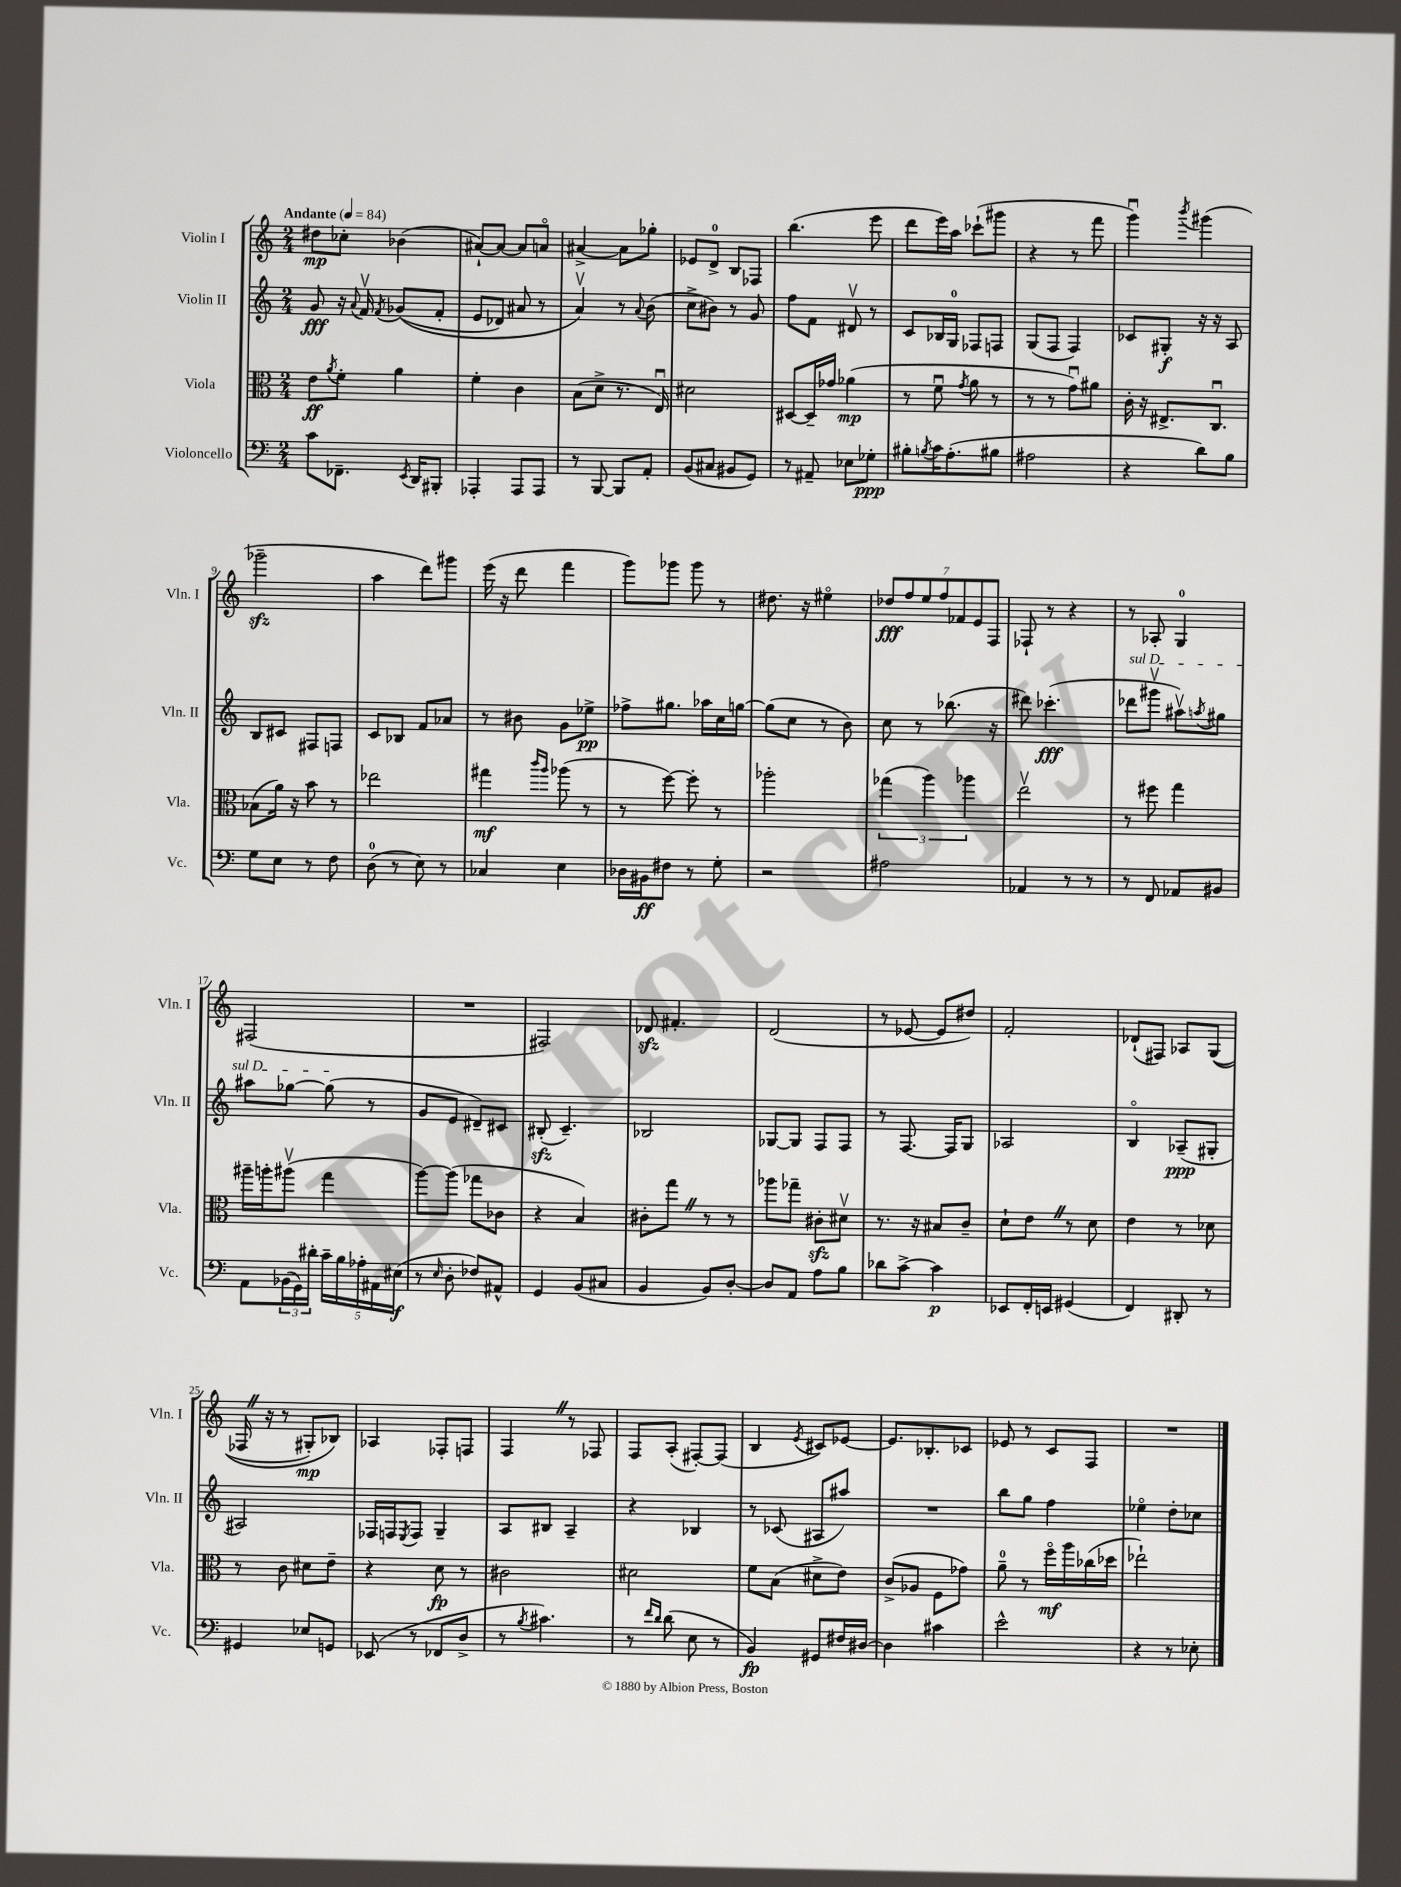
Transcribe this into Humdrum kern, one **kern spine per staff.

**kern	**kern	**kern	**kern
*staff4	*staff3	*staff2	*staff1
*clefF4	*clefC3	*clefG2	*clefG2
*k[]	*k[]	*k[]	*k[]
*M2/4	*M2/4	*M2/4	*M2/4
*MM84	*MM84	*MM84	*MM84
8c\L	8e\L	8g/	8dd#\L
.	8qa/	.	.
8.FF-~\J	8f'\J	16r	8cc-'\J
.	.	8qqa/	.
.	.	16fv/	.
.	.	8qf/	.
.	4a\	&((8g-/L	(4b-\
8qEE/	.	.	.
16DD/LK	.	.	.
8BBB#'/J	.	8f'/J	.
=	=	=	=
4AAA-'/	4f'\	8e/L	[8a#`/L)
.	.	8d-/J)	8a#/_J
8AAA-/L	4c\	8a#/	8a#/]L
8AAA-/J	.	8r	8ao/J
=	=	=	=
8r	(8B\L	4av/&)	[4a#^/
[8BBB/	8d^\J	.	.
8BBB/]L	8.r	8r	8a#\]L
.	.	8qqa/	.
8AA'/J	.	(8b\	8gg-'\J
.	16Eu/)	.	.
=	=	=	=
(8BB/L	2d#\	8cc^\L	8e-/L
8C#/J	.	8b#\J)	8d^/J
8BB#/L	.	8r	8B/L
8GG/J)	.	8g/	8F-/J
=	=	=	=
8r	[8D#/L	8ff\L	(4.bb\
8AA#~/	16D#~/]L	8f\J	.
.	16g-/JJ	.	.
8E-\L	(4a-\	8d#v/	.
8G-'\J	.	8r	8eee\
=	=	=	=
8B#'\L	8r	8c/L	8ddd\L
8qB/	.	.	.
16c\K	8fu\	16B-/L	16eee\L)
(8.A'\	.	16G/JJ	16aa\JJ
.	8qg/	.	.
.	8a\	8F-/L	(8ccc-`\L
8B#\J	8r	8F/J	8ggg#\J
=	=	=	=
2A#\	8r	(8G/L	4r
.	8r	8F/J	.
.	8gu\L)	4F/)	8r
.	8a#\J	.	8fff\
=	=	=	=
4r	16c'\	8c-/L	4gggu\)
.	16r	.	.
.	8.E#^/L	8G#'/J	.
.	.	.	8qbbb/
8d\L)	.	16r	(4ggg#\
.	8.Cu/J	16r	.
8B\J	.	8A/	.
=	=	=	=
8G\L	(8B-\L	8B/L	2ggg-~\
8E\J	16a\Jk)	8c#/J	.
.	16r	.	.
8r	8b\	8F#/L	.
8F\	8r	8F/J	.
=	=	=	=
(8D\	2ee-\	8c/L	4aa\
8r	.	8B-/J	.
8E\)	.	8f/L	8ddd\L)
8r	.	8a-/J	8ggg#\J
=	=	=	=
4C-/	4gg#\	8r	(16eee\
.	.	.	16r
.	.	8b#\	8ddd\
.	16qqccc/LL	.	.
.	16qqaa/JJ	.	.
4E\	(8aa-\	8g\L	4fff\
.	8r	8ee-^\J	.
=	=	=	=
16D-\LL	8r	8ff-^\L	8ggg\L)
16BB#\J	.	.	.
8F#\J	[8ff\)	8.gg#\J	8ggg-\J
8r	8ff'\]	.	8ggg-\
.	.	16aa-\LL	.
8G'\	8r	16cc\	8r
.	.	[16gg\JJ	.
=	=	=	=
2r	2aa-'\	(8gg\]L	8.dd#\
.	.	8cc\J	.
.	.	.	16r
.	.	8r	4ee#o\
.	.	8b\)	.
=	=	=	=
2A#\	(6gg-\	8cc\	14dd-/L
.	.	.	14ff/
.	.	8r	.
.	.	.	14ee/
.	6aa\)	.	.
.	.	.	14ff/
.	.	(8.bb-\	.
.	.	.	14f-/
.	6aa-\	.	.
.	.	.	14e/
.	.	.	14F/J
.	.	16r	.
=	=	=	=
4AA-/	2eev\	8ddd#\)	8F-`/
.	.	(4.ccc-'\	8r
8r	.	.	4r
8r	.	.	.
=	=	=	=
8r	8r	8ddd-\L	8r
8FF/	8ff#\	8ggg#v\J	8A-'/
8AA-/L	4gg\	8aa#v\L)	4G/
.	.	8qaa/	.
8BB#/J	.	8gg#\J	.
=	=	=	=
8AA\L	16aa#~\LL	8aa#\L	(2F#/
.	16aa'\J	.	.
(24BB-\L	(8aa#v\J	[8gg-\J	.
24GG\)	.	.	.
24d#'\JJ	.	.	.
20c~\LL	4gg\	(8gg-\]	.
20B\	.	.	.
20A-'\	.	.	.
.	.	8r	.
20AA#\	.	.	.
(20E#\JJ	.	.	.
=	=	=	=
8r	[8aa\L)	8g/L	2r
16qqE/	.	.	.
8D'\	(8aa\]J	8e/J	.
8F-/L)	8gg-\L	8d#~/L)	.
8AA#^^/J	8c-\J	8c#/J	.
=	=	=	=
4GG/	4r	(8B#'/	2F#/)
.	.	4.c~/)	.
(8BB/L	4B/)	.	.
8C#/J	.	.	.
=	=	=	=
4BB/	8c#'\L	2B-/	8d-/
.	8gg\J	.	4.f#'/
8BB/L)	8r	.	.
[8D'/J	8r	.	.
=	=	=	=
8D/]L	8aa-\L	[8G-/L	(2d/
8AA/J	8gg-~\J	8G-/]J	.
8A\L	8c#'\L	8F/L	.
8B\J	8d#v\J	8F/J	.
=	=	=	=
8d-\L	8.r	8r	8r
[8c^\J	.	[8.F/	[8e-/
.	16r	.	.
4c\]	8B#/L	.	8e-/]L
.	.	16F/]LK	.
.	8c~/J	8G/J	8dd#/J)
=	=	=	=
8EE-/L	8d`\L	2A-/	2f'/
16FF'/L	8e\J	.	.
16EE/JJ	.	.	.
(4GG#/	8r	.	.
.	8d\	.	.
=	=	=	=
4FF/)	4e\	4Bo/	(8d-`/L
.	.	.	8F#/J)
8DD#'/	8r	(8A-~/L	8A-/L
8r	8d-\	8G#'/J	&((8G/J
=	=	=	=
4GG#/	8r	2A#/)	16F-/
.	.	.	16r
.	8c\	.	8r
8E-/L	8d#\L	.	8G#'/L)
8GG/J	8e~\J	.	8B-/J&)
=	=	=	=
(8EE-/	4r	16F-/LL	4A-/
.	.	16F/J	.
.	.	8qE/	.
8r	.	8F/J	.
8FF-/L	8d\	4G~/	8F-'/L
8D^/J	8r	.	8F/J
=	=	=	=
8r	2c#\	8A/L	4F/
8qB/	.	.	.
4.c#\)	.	8B#/J	.
.	.	4A~/	8r
.	.	.	8F-/
=	=	=	=
8r	2d#\	4r	8F/L
16qqf/LL	.	.	.
16qqd/JJ	.	.	.
(8d\	.	.	(8A'/J
8E\	.	4B-/	[8F#'/L)
8r	.	.	(8F#/]J
=	=	=	=
4BB/)	8f\L	8r	4B/
.	(8B\J	(8c-/	.
.	.	.	8qe/
8GG#/L	8d#^\L	8A#/L	8c#/L)
16F#/L	8e\J)	8aa#/J)	[8e-/J
[16D#/JJ	.	.	.
=	=	=	=
4D#\]	(8c^/L	2r	8.e-/]L
.	8A-/J	.	.
.	.	.	8.B-'/
4c#\	8F\L	.	.
.	8g-\J)	.	8c-/J
=	=	=	=
2e^^\	8a~\	8bb\L	8e-/
.	8r	8gg\J	8r
.	16ffo\LL	4ff\	8c/L
.	16aa\	.	.
.	(16cc-\	.	8F/J
.	16dd-\JJ	.	.
=	=	=	=
4r	2ee-`\)	4ee-o\	2r
8r	.	8dd'\L	.
8E-'\	.	8cc-\J	.
==	==	==	==
*-	*-	*-	*-
